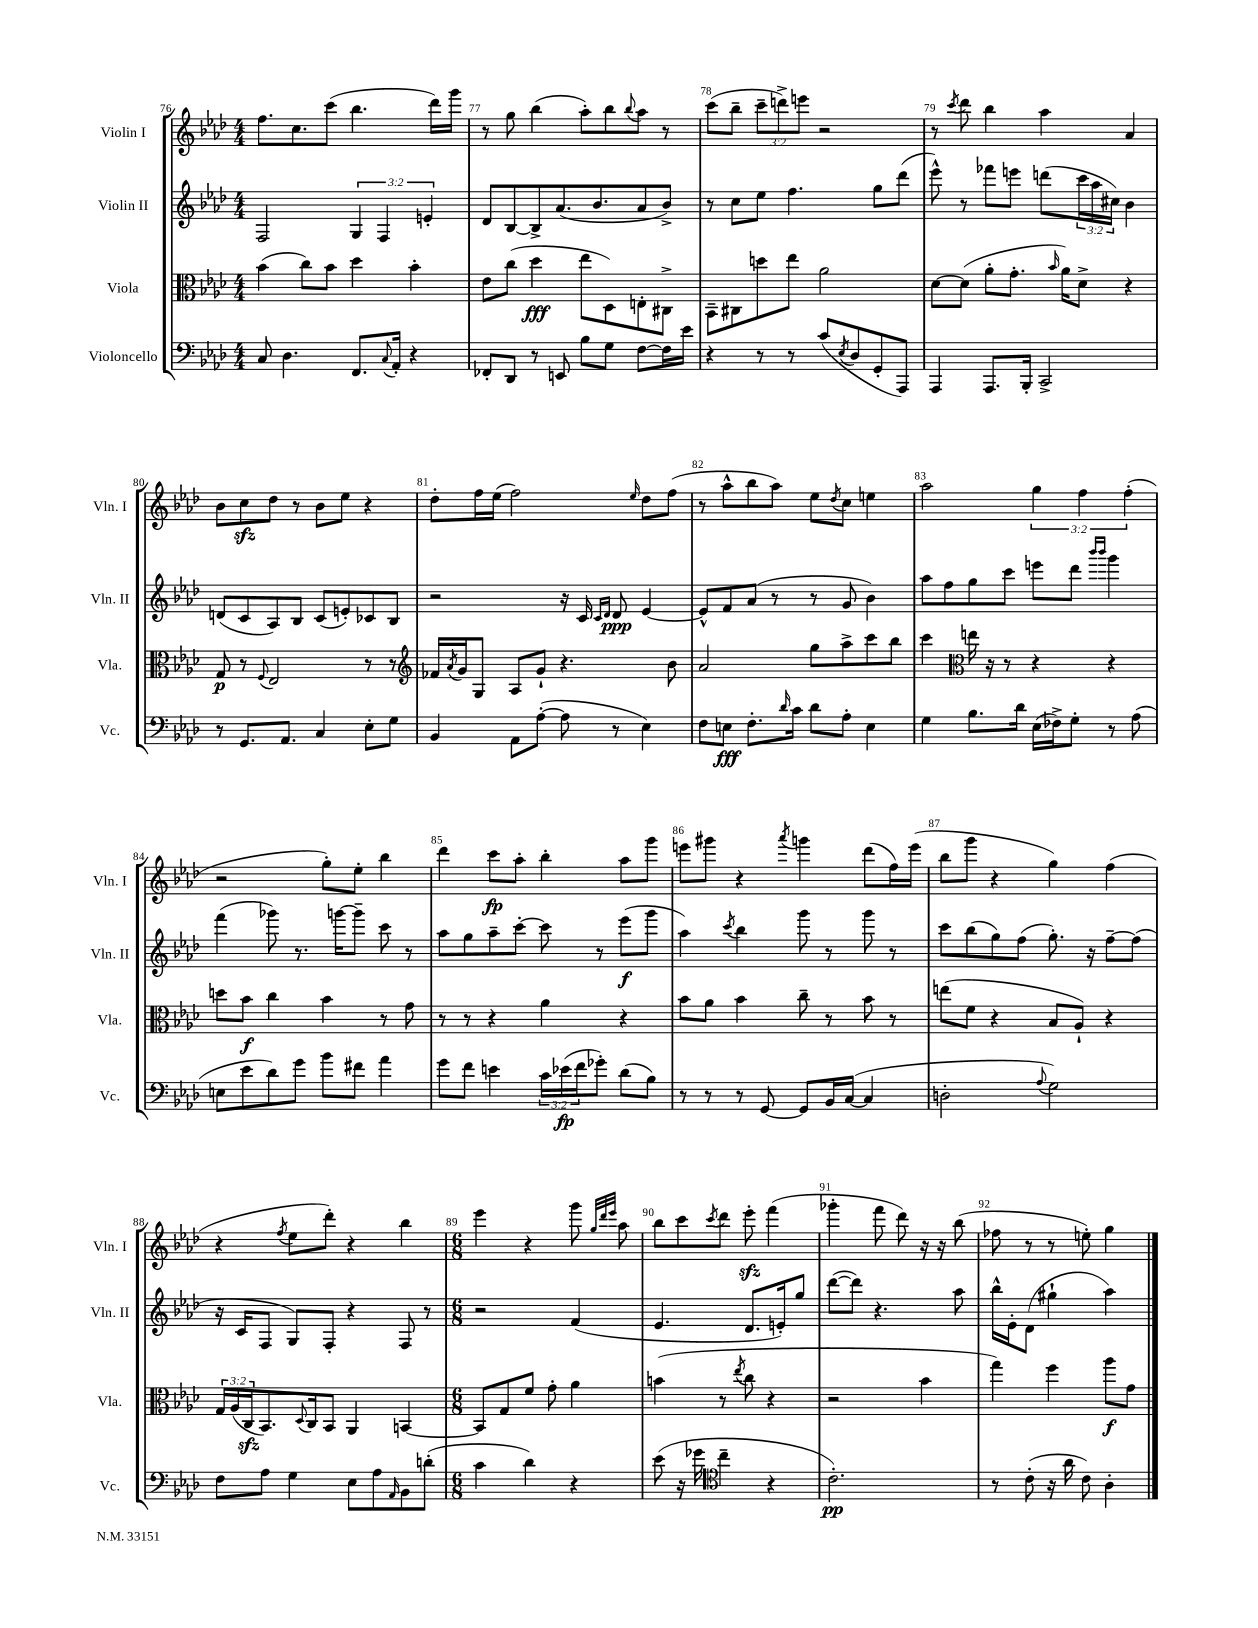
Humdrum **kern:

**kern	**dynam	**kern	**dynam	**kern	**dynam	**kern	**dynam
*part4	*part4	*part3	*part3	*part2	*part2	*part1	*part1
*staff4	*staff4	*staff3	*staff3	*staff2	*staff2	*staff1	*staff1
*I"Violoncello	*	*I"Viola	*	*I"Violin II	*	*I"Violin I	*
*I'Vc.	*	*I'Vla.	*	*I'Vln. II	*	*I'Vln. I	*
*clefF4	*	*clefC3	*	*clefG2	*	*clefG2	*
*k[b-e-a-d-]	*	*k[b-e-a-d-]	*	*k[b-e-a-d-]	*	*k[b-e-a-d-]	*
*M4/4	*	*M4/4	*	*M4/4	*	*M4/4	*
=76	=76	=76	=76	=76	=76	=76	=76
8C/	.	(4b-\	.	2F/	.	8.ff\L	.
4.D-\	.	.	.	.	.	.	.
.	.	.	.	.	.	8.cc\	.
.	.	8cc\L)	.	.	.	.	.
.	.	8b-\J	.	.	.	(8ccc\J	.
8.FF/L	.	4dd-\	.	6G/	.	4.bb-\	.
.	.	.	.	6F/	.	.	.
8qqC/	.	.	.	.	.	.	.
16AA-'/Jk	.	.	.	.	.	.	.
4r	.	4b-'\	.	.	.	.	.
.	.	.	.	6en'/	.	.	.
.	.	.	.	.	.	16ddd-\LL)	.
.	.	.	.	.	.	16ggg\JJ	.
=77	=77	=77	=77	=77	=77	=77	=77
8FF-X'/L	.	8e-\L	.	8d-/L	.	8r	.
8DD-/J	.	(8cc\J	.	[8B-/	.	8gg\	.
8r	.	4dd-\	fff	8B-^/]	.	(4bb-\	.
8EEn/	.	.	.	(8.a-/	.	.	.
8B-\L	.	8ee-\L	.	.	.	8aa-'\L)	.
.	.	.	.	8.b-/	.	.	.
8G\J	.	8D-\)	.	.	.	8bb-\	.
.	.	.	.	.	.	8qqbb-/	.
[8F\L	.	8En'\	.	8a-/	.	8aa-\J	.
16F\L]	.	8C#X^\J	.	8b-^/J)	.	8r	.
16e-\JJ	.	.	.	.	.	.	.
=78	=78	=78	=78	=78	=78	=78	=78
4r	.	8BB-~\L	.	8r	.	(8ccc\L	.
.	.	8C#X\	.	8cc\L	.	8bb-~\J	.
8r	.	8ddn\	.	8ee-\J	.	12ccc~\L	.
.	.	.	.	.	.	12dddn^\)	.
8r	.	8ee-\J	.	4.ff\	.	.	.
.	.	.	.	.	.	12eeen\J	.
(8c/L	.	2a-\	.	.	.	2r	.
8qE-/	.	.	.	.	.	.	.
8D-/	.	.	.	.	.	.	.
8GG'/	.	.	.	8gg\L	.	.	.
8AAA-/J)	.	.	.	(8ddd-\J	.	.	.
=79	=79	=79	=79	=79	=79	=79	=79
4AAA-/	.	[8d-\L	.	8eee-^^\)	.	8r	.
.	.	.	.	.	.	8qccc/	.
.	.	(8d-\J]	.	8r	.	8ddd-\	.
8.AAA-/L	.	8a-'\L	.	8fff-X\L	.	4bb-\	.
.	.	8.g'\J	.	8eeen\J	.	.	.
16BBB-'/Jk	.	.	.	.	.	.	.
2CC^/	.	.	.	(8dddn\L	.	4aa-\	.
.	.	16qqb-/	.	.	.	.	.
.	.	16a-\KL)	.	.	.	.	.
.	.	8d-^\J	.	24ccc\L	.	.	.
.	.	.	.	24aa-\	.	.	.
.	.	.	.	24cc#X\JJ)	.	.	.
.	.	4r	.	4b-\	.	4a-/	.
!!LO:LB:g=z
=80	=80	=80	=80	=80	=80	=80	=80
8r	.	8G/	p	(8dn/L	.	8b-\L	.
8.GG/L	.	8r	.	8c/	.	8cczz\	.
.	.	8qqF/	.	.	.	.	.
.	.	2E-/	.	8A-/)	.	8dd-\J	.
8.AA-/J	.	.	.	.	.	.	.
.	.	.	.	8B-/J	.	8r	.
4C/	.	.	.	(8c/L	.	8b-\L	.
.	.	.	.	8en'/)	.	8ee-\J	.
8E-'\L	.	8r	.	8c-X/	.	4r	.
8G\J	.	8r	.	8B-/J	.	.	.
=81	=81	=81	=81	=81	=81	=81	=81
*	*	*clefG2	*	*	*	*	*
4BB-/	.	16f-X/LL	.	2r	.	8dd-'\L	.
.	.	8qa-/	.	.	.	.	.
.	.	16g/J	.	.	.	.	.
.	.	8G/J	.	.	.	16ff\L	.
.	.	.	.	.	.	(16ee-\JJ	.
8AA-\L	.	8A-/L	.	.	.	2ff\)	.
([8A-'\J	.	8g`/J	.	.	.	.	.
8A-\]	.	4.r	.	16r	.	.	.
.	.	.	.	16c/	.	.	.
.	.	.	.	16qqc/LL	.	.	.
.	.	.	.	16qqd-/JJ	.	.	.
8r	.	.	.	8d-/	ppp	.	.
.	.	.	.	.	.	16qqee-/	.
4E-\)	.	.	.	[4e-/	.	8dd-\L	.
.	.	8b-\	.	.	.	(8ff\J	.
=82	=82	=82	=82	=82	=82	=82	=82
8F\L	.	2a-/	.	8e-^^/L]	.	8r	.
8En\J	fff	.	.	8f/	.	8aa-^^\L	.
8.F'\L	.	.	.	(8a-/J	.	8bb-\	.
.	.	.	.	8r	.	8aa-\J)	.
16qqd-/	.	.	.	.	.	.	.
16c\Jk	.	.	.	.	.	.	.
8d-\L	.	8gg\L	.	8r	.	8ee-\L	.
.	.	.	.	.	.	8qdd-/	.
8A-'\J	.	8aa-^\	.	8g/	.	8cc\J	.
4E\	.	8ccc\	.	4b-\)	.	4een\	.
.	.	8bb-\J	.	.	.	.	.
=83	=83	=83	=83	=83	=83	=83	=83
4G\	.	4ccc\	.	8aa-\L	.	2aa-\	.
.	.	.	.	8ff\	.	.	.
*	*	*clefC3	*	*	*	*	*
8.B-\L	.	16een\	.	8gg\	.	.	.
.	.	16r	.	.	.	.	.
.	.	8r	.	8ccc\J	.	.	.
16d-\Jk	.	.	.	.	.	.	.
(16E-\LL	.	4r	.	8eeen\L	.	6gg\	.
16F-X^\J)	.	.	.	.	.	.	.
8G'\J	.	.	.	8ddd-\J	.	.	.
.	.	.	.	.	.	6ff\	.
.	.	.	.	16qqbbb-/LL	.	.	.
.	.	.	.	16qqbbb-/JJ	.	.	.
8r	.	4r	.	4ggg\	.	.	.
.	.	.	.	.	.	(6ff'\	.
(8A-\	.	.	.	.	.	.	.
!!LO:LB:g=z
=84	=84	=84	=84	=84	=84	=84	=84
8En\L	.	8ddn\L	.	(4fff\	.	2r	.
8e-\	.	8b-\J	f	.	.	.	.
8d-\)	.	4cc\	.	8ggg-X\)	.	.	.
8g\J	.	.	.	8.r	.	.	.
8b-\L	.	4b-\	.	.	.	8gg'\L)	.
.	.	.	.	[16gggn\KL	.	.	.
8f#X\J	.	.	.	8ggg~\J]	.	8ee-'\J	.
4a-\	.	8r	.	8ccc\	.	4bb-\	.
.	.	8g\	.	8r	.	.	.
=85	=85	=85	=85	=85	=85	=85	=85
8g\L	.	8r	.	8aa-\L	.	4ddd-\	.
8f\J	.	8r	.	8gg\	.	.	.
4en\	.	4r	.	8aa-~\	.	8ccc\L	fp
.	.	.	.	[8ccc'\J	.	8aa-'\J	.
24c\LL	.	4a-\	.	8ccc\]	.	4bb-'\	.
(24e-X\	fp	.	.	.	.	.	.
24f\J	.	.	.	.	.	.	.
8g-X'\J)	.	.	.	8r	.	.	.
(8d-\L	.	4r	.	(8eee-\L	f	8aa-\L	.
8B-\J)	.	.	.	8ggg\J	.	8ggg\J	.
=86	=86	=86	=86	=86	=86	=86	=86
8r	.	8b-\L	.	4aa-\)	.	8eeen\L	.
8r	.	8a-\J	.	.	.	8ggg#X\J	.
.	.	.	.	8qccc/	.	.	.
8r	.	4b-\	.	4bb-\	.	4r	.
[8GG/	.	.	.	.	.	.	.
.	.	.	.	.	.	8qaaa-/	.
8GG/L]	.	8cc~\	.	8ggg\	.	4gggn\	.
16BB-/L	.	8r	.	8r	.	.	.
([16C/JJ	.	.	.	.	.	.	.
4C/]	.	8b-\	.	8ggg\	.	(8ddd-\L	.
.	.	8r	.	8r	.	16ff\L)	.
.	.	.	.	.	.	(16eee\JJ	.
=87	=87	=87	=87	=87	=87	=87	=87
2Dn'\	.	(8een\L	.	8ccc\L	.	8bb-\L	.
.	.	8f\J	.	(8bb-\	.	8ggg\J	.
.	.	4r	.	8gg\)	.	4r	.
.	.	.	.	(8ff\J	.	.	.
8qqA-/	.	.	.	.	.	.	.
2G\)	.	8B-/L	.	8.gg'\)	.	4gg\)	.
.	.	8A-`/J)	.	.	.	.	.
.	.	.	.	16r	.	.	.
.	.	4r	.	[8ff~\L	.	(4ff\	.
.	.	.	.	(8ff\J]	.	.	.
!!LO:LB:g=z
=88	=88	=88	=88	=88	=88	=88	=88
8F\L	.	24G/LL	.	16r	.	4r	.
.	.	(24A-/	.	.	.	.	.
.	.	.	.	16c/KL	.	.	.
.	.	24Czz/J	.	.	.	.	.
8A-\J	.	8.BB-/)	.	8F/J	.	.	.
.	.	.	.	.	.	8qff/	.
4G\	.	.	.	8G/L)	.	8ee-\L	.
.	.	8qqD-/	.	.	.	.	.
.	.	16C/k	.	.	.	.	.
.	.	8BB-/J	.	8F'/J	.	8ddd-'\J)	.
8E-\L	.	4AA-/	.	4r	.	4r	.
8A-\	.	.	.	.	.	.	.
16qqAA-/	.	.	.	.	.	.	.
8BB-\	.	[4BBn/	.	8F/	.	4bb-\	.
(8dn'\J	.	.	.	8r	.	.	.
=89	=89	=89	=89	=89	=89	=89	=89
*M6/8	*	*M6/8	*	*M6/8	*	*M6/8	*
4c\	.	8BB/L]	.	2r	.	4eee-\	.
.	.	8G/	.	.	.	.	.
4d-\)	.	8f/J	.	.	.	4r	.
.	.	8g'\	.	.	.	.	.
4r	.	4a-\	.	(4f/	.	8ggg\	.
.	.	.	.	.	.	32qqgg/LLL	.
.	.	.	.	.	.	32qqddd-/	.
.	.	.	.	.	.	32qqeee-/JJJ	.
.	.	.	.	.	.	8aa-\	.
=90	=90	=90	=90	=90	=90	=90	=90
(8e-\	.	(4bn\	.	4.e-/	.	8bb-\L	.
16r	.	.	.	.	.	8ccc\	.
16g-X\	.	.	.	.	.	.	.
*clefC4	*	*	*	*	*	*	*
.	.	.	.	.	.	8qccc/	.
4cc~\	.	8r	.	.	.	8ddd-\J	.
.	.	8qee-/	.	.	.	.	.
.	.	8cc\	.	8.d-/L	.	8eee-zz'\	.
4r	.	4r	.	.	.	(4fff\	.
.	.	.	.	16en'/k)	.	.	.
.	.	.	.	8gg/J	.	.	.
=91	=91	=91	=91	=91	=91	=91	=91
2.c'\)	pp	2r	.	([8ddd-\L	.	4ggg-X'\	.
.	.	.	.	8ddd-\J])	.	.	.
.	.	.	.	4.r	.	8fff\	.
.	.	.	.	.	.	8ddd-\)	.
.	.	4b-\	.	.	.	16r	.
.	.	.	.	.	.	16r	.
.	.	.	.	8aa-\	.	(8bb-\	.
=92	=92	=92	=92	=92	=92	=92	=92
8r	.	4gg\)	.	16bb-^^\LL	.	8ff-X\	.
.	.	.	.	16e-'\J	.	.	.
(8c'\	.	.	.	(8d-\J	.	8r	.
16r	.	4ff\	.	4gg#X`\	.	8r	.
16a-\	.	.	.	.	.	.	.
8c\)	.	.	.	.	.	8een'\)	.
4A-'\	.	8aa-\L	f	4aa-\)	.	4gg\	.
.	.	8g\J	.	.	.	.	.
==	==	==	==	==	==	==	==
*-	*-	*-	*-	*-	*-	*-	*-
